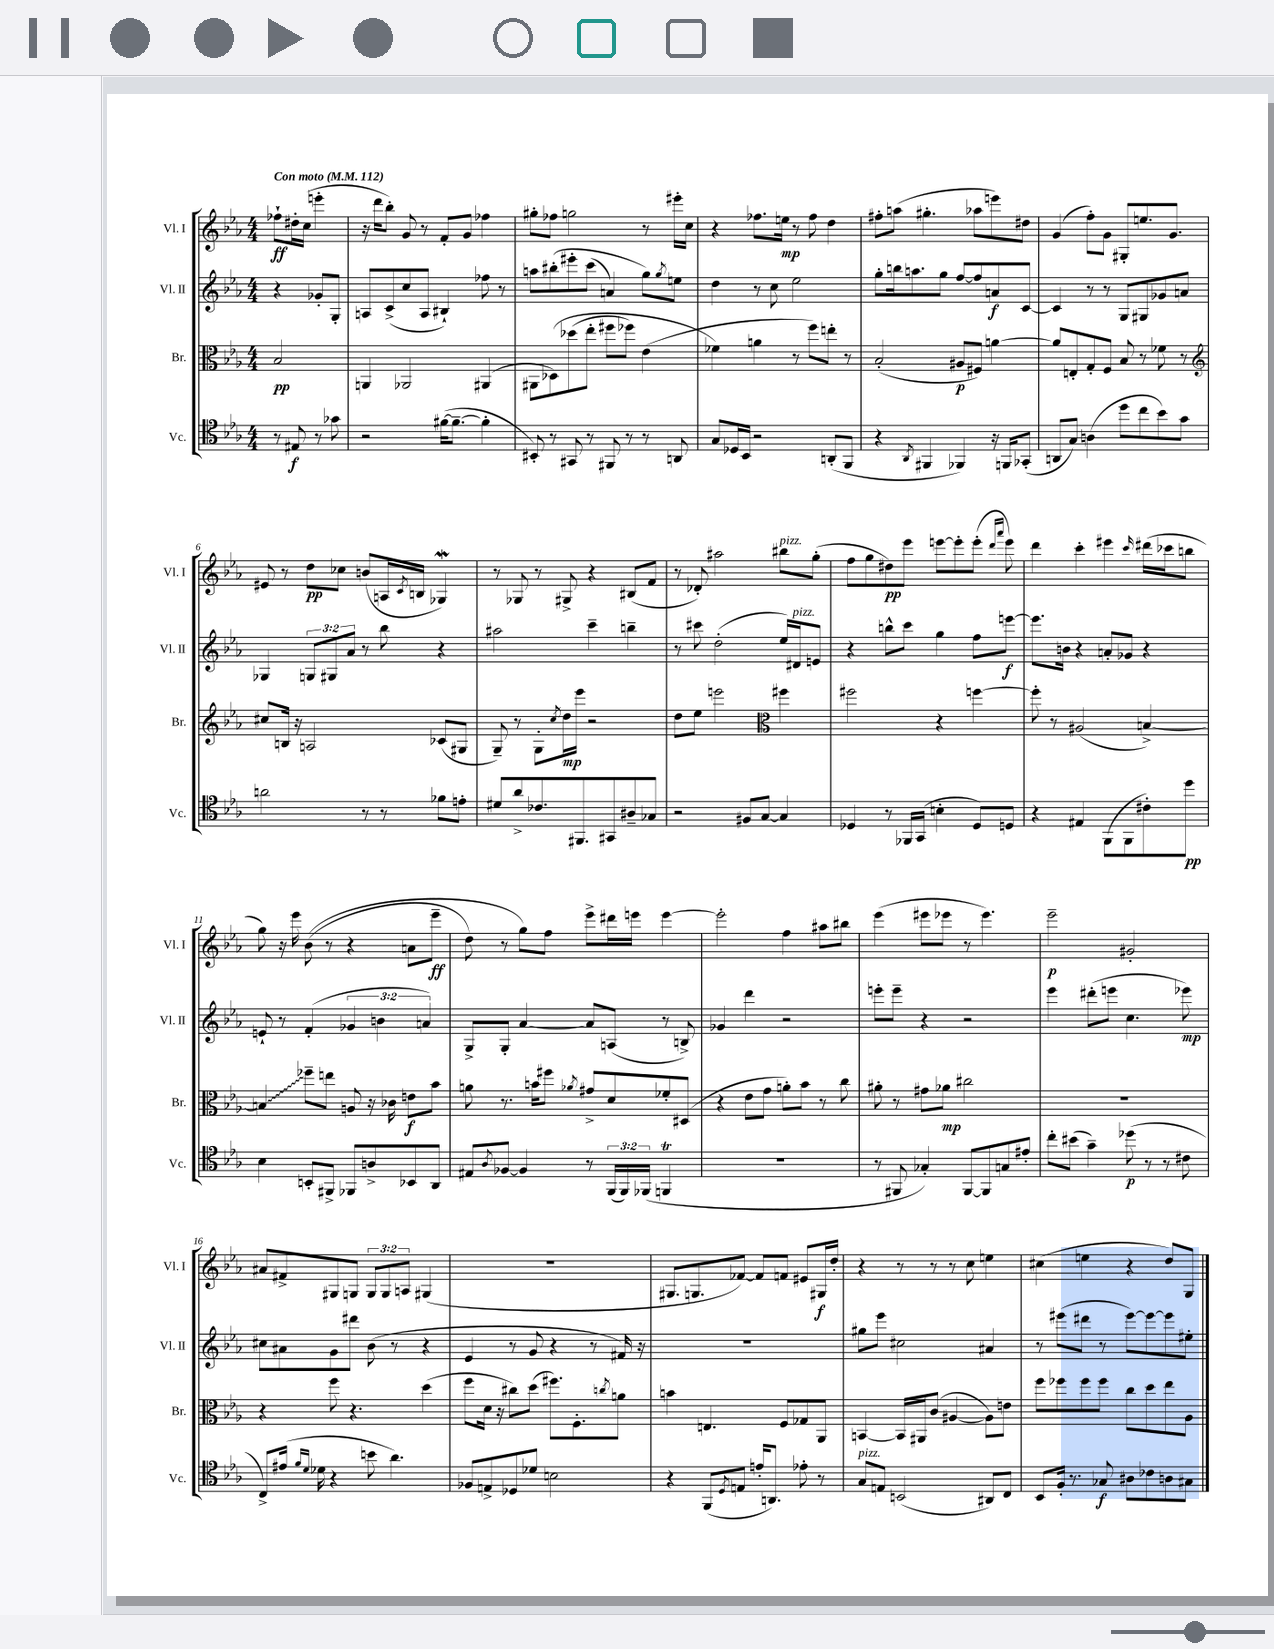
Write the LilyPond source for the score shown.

<<
\new StaffGroup <<
\new Staff = "s0" \with { instrumentName = "Vl. I" shortInstrumentName = "Vl. I" } {
    \clef treble \key ees \major \numericTimeSignature \time 4/4 \override Staff.TupletNumber.text = #tuplet-number::calc-fraction-text \partial 2 \tempo "Con moto" 4 = 112
    fes''8-!\ff dis''16-. c''16( e'''4-. |
    r16 d'''16 bes''8-.) g'8 r8 f'8-. g'8 fes''4 |
    gis''8-. fes''8 g''2 r8 eis'''16-. c''16 |
    r4 fes''8. e''16\mp r8 fes''8 d''4 |
    fis''8-. a''8( gis''4.-. aes''8 e'''8) dis''8 |
    g'4( f''8-.) g'8 gis8-. e''8. g'8. |
    eis'8 r8 d''8\pp ces''8 b'8( a16 \acciaccatura { c'8 } b16 ges4\mordent) |
    r8 ges8 r8 gis8-> r4 bis8( f'8 |
    r8 des'8-.) ais''2 bis''8^\markup { \italic "pizz." } g''8-.( |
    f''8 g''8 dis''8\pp) ees'''8 e'''8~ e'''8-. e'''8-.( \grace { d'''16 aes'''16 } e'''8) |
    d'''4 c'''4-. eis'''4 \grace { c'''16 } dis'''16( ces'''16 b''8 |
    g''8) r16 ees'''16 bes'8(\( r8 r4 a'8 ees'''8--\ff |
    d''8) r8 g''8\) f''8 ees'''8-> dis'''16 e'''16 e'''4~ |
    e'''2-. f''4 ais''8 bis''8 |
    ees'''4( eis'''8 ees'''8 r8 ees'''4.) |
    ees'''2--\p gis'2-. |
    ais'8 fis'8-> gis8 g8 \tuplet 3/2 { g8 g8 a8 } gis4( |
    R1 |
    gis8. g8. fes'8~) fes'8 f'8 eis'8 gis16\f d''16-. |
    r4 r8 r8 r8 c''8 e''4 |
    cis''4( e''4 r4 d''8) g8 \bar "|." |
}
\new Staff = "s1" \with { instrumentName = "Vl. II" shortInstrumentName = "Vl. II" } {
    \clef treble \key ees \major \numericTimeSignature \time 4/4 \override Staff.TupletNumber.text = #tuplet-number::calc-fraction-text \partial 2
    r4 ges'8-. g8-. |
    a8 c'8->( c''8 a8 bis4-!) fes''8 r8 |
    a''8 bis''8-.\( eis'''8-. c'''8( a'4) g''8\) \acciaccatura { g''8 } e''8 |
    d''4 r8 c''8 ees''2 |
    g''8-. b''16 a''8. g''8 f''8~ f''8 a'8\f c'8~ |
    c'4 r8 r8 g8 gis8 ges'8 a'8 |
    ges4 \tuplet 3/2 { g8 gis8 aes'8 } r8 bes''8 r4 |
    ais''2 c'''4-- b''4-- |
    r8 cis'''8 d''2-.( ees''16) dis'16^\markup { \italic "pizz." } e'8 |
    r4 b''8-^ c'''8 g''4 f''8 e'''8~\f |
    e'''8. b'16 r4 a'8-. ges'8 r4 |
    e'8-! r8 f'4-.( \tuplet 3/2 { ges'4 b'4 a'4) } |
    g8-> g8-. aes'4~ aes'8 a8( r8 b8->) |
    ges'4 d'''4 r2 |
    e'''8-. e'''8-- r4 r2 |
    ees'''4 dis'''8-.( e'''8 c''4. ees'''8\mp) |
    cis''8 ais'8 g'8 dis'''8 bes'8( r8 r4 |
    ees'4 r8 g'8 r4 r8 fis'16) r16 |
    r1 |
    gis''8 ees'''8 cis''2 ais'4 |
    r8 eis'''8( dis'''8 r8 eis'''8~) eis'''8~ eis'''8 eis''8-. \bar "|." |
}
\new Staff = "s2" \with { instrumentName = "Br." shortInstrumentName = "Br." } {
    \clef alto \key ees \major \numericTimeSignature \time 4/4 \partial 2
    bes2\pp |
    a,4 aes,2 ais,4( |
    ais,8 des8)\( des''8( ees''8-. fis''8 fes''8) ees'4( |
    fes'4\) a'4 r8 f''8) e''8-. r8 |
    bes2-.( ais8\p fis8) a'4~ |
    a'8 e8-. g8-. f8 bes8 r8 fes'8 r8 |
    \clef treble cis''8 b16 r16 a2 ces'8( gis8 |
    g8--) r8 g8-. \acciaccatura { c''8 } d''16\mp ees'''16 r2 |
    d''8 ees''8 e'''2 \clef alto fis''4 |
    fis''2 r4 f''4~ |
    f''8-. r8 ais2( b4~->) |
    \once \override Glissando.style = #'zigzag b4\glissando fes''8-- e''8 a8 r16 ces'16 e'8\f bes'8 |
    a'8 r8. b'16 fis''8 \acciaccatura { aes'8 } gis'8-> d'8 fes'8-. dis8( |
    r4 ees'8 g'8 a'8-.) bes'8 r8 c''8 |
    ais'8-. r8 gis'8 aes'8\mp cis''2 |
    R1 |
    r4 f''8 r4. d''4( |
    f''8 d'16 r16 cis''8) d''8( fis''8.) f8.-. \acciaccatura { c''8 } a'8 |
    b'4 e4. f8 ges8 aes,8 |
    b,4~ b,16 ais,16 c'8( ais4~ ais8) e'8 |
    f''8 fes''8 fes''8 fes''8 c''8 d''8 ees''8 aes8 \bar "|." |
}
\new Staff = "s3" \with { instrumentName = "Vc." shortInstrumentName = "Vc." } {
    \clef tenor \key ees \major \numericTimeSignature \time 4/4 \override Staff.TupletNumber.text = #tuplet-number::calc-fraction-text \partial 2
    r8 eis8\f r8 ges'8 |
    r2 fis'16~( fis'8.~-- fis'4-. |
    bis,8-.) r8 gis,8 r8 fis,8 r8 r8 a,8 |
    g8 des16 bes,16 r2 a,8-.( f,8 |
    r4 \acciaccatura { aes,8 } fis,4 fes,4) r16 f,16 ges,8-.( |
    a,8 g8) a4( d''8 c''8 bes'8) g'8 |
    a'2 r8 r8 fes'8 e'8-. |
    dis'8 aes'8-> ces'8. fis,8. gis,8 ais8-- ges8 |
    r2 fis8 g8~ g4 |
    des4 r8 fes,16 g,16( b4-. des8) d8 |
    r4 eis4 f,8( f,8 cis'8-.) d''8\pp |
    bes4 b,8-. fis,8-> fes,8 a8-> bes,8 aes,8 |
    eis8 \acciaccatura { aes8 } fes8~ fes4 r8 \tuplet 3/2 { f,16( f,16) fes,16( } f,4\trill |
    R1 |
    r8 fis,8 ges4-.) fis,8~ fis,8 g8 eis'8-. |
    c''8-. bis'8( g'4--) des''8\p( r8 r8 cis'8 |
    c8->) eis'16( \grace { f'16 d'16 } des'16 r4 b'8 aes'4.) |
    fes8 e8-> des8 des'8 b2 |
    r4 f,8( \acciaccatura { d8 } e8 e'16-. a,8.) ees'8-. r8 |
    g8^\markup { \italic "pizz." } e8 b,2( ais,8) c8 |
    bes,8 f16-. r8. ges8\f ais8 ces'8 a8 gis8 \bar "|." |
}
>>
>>
